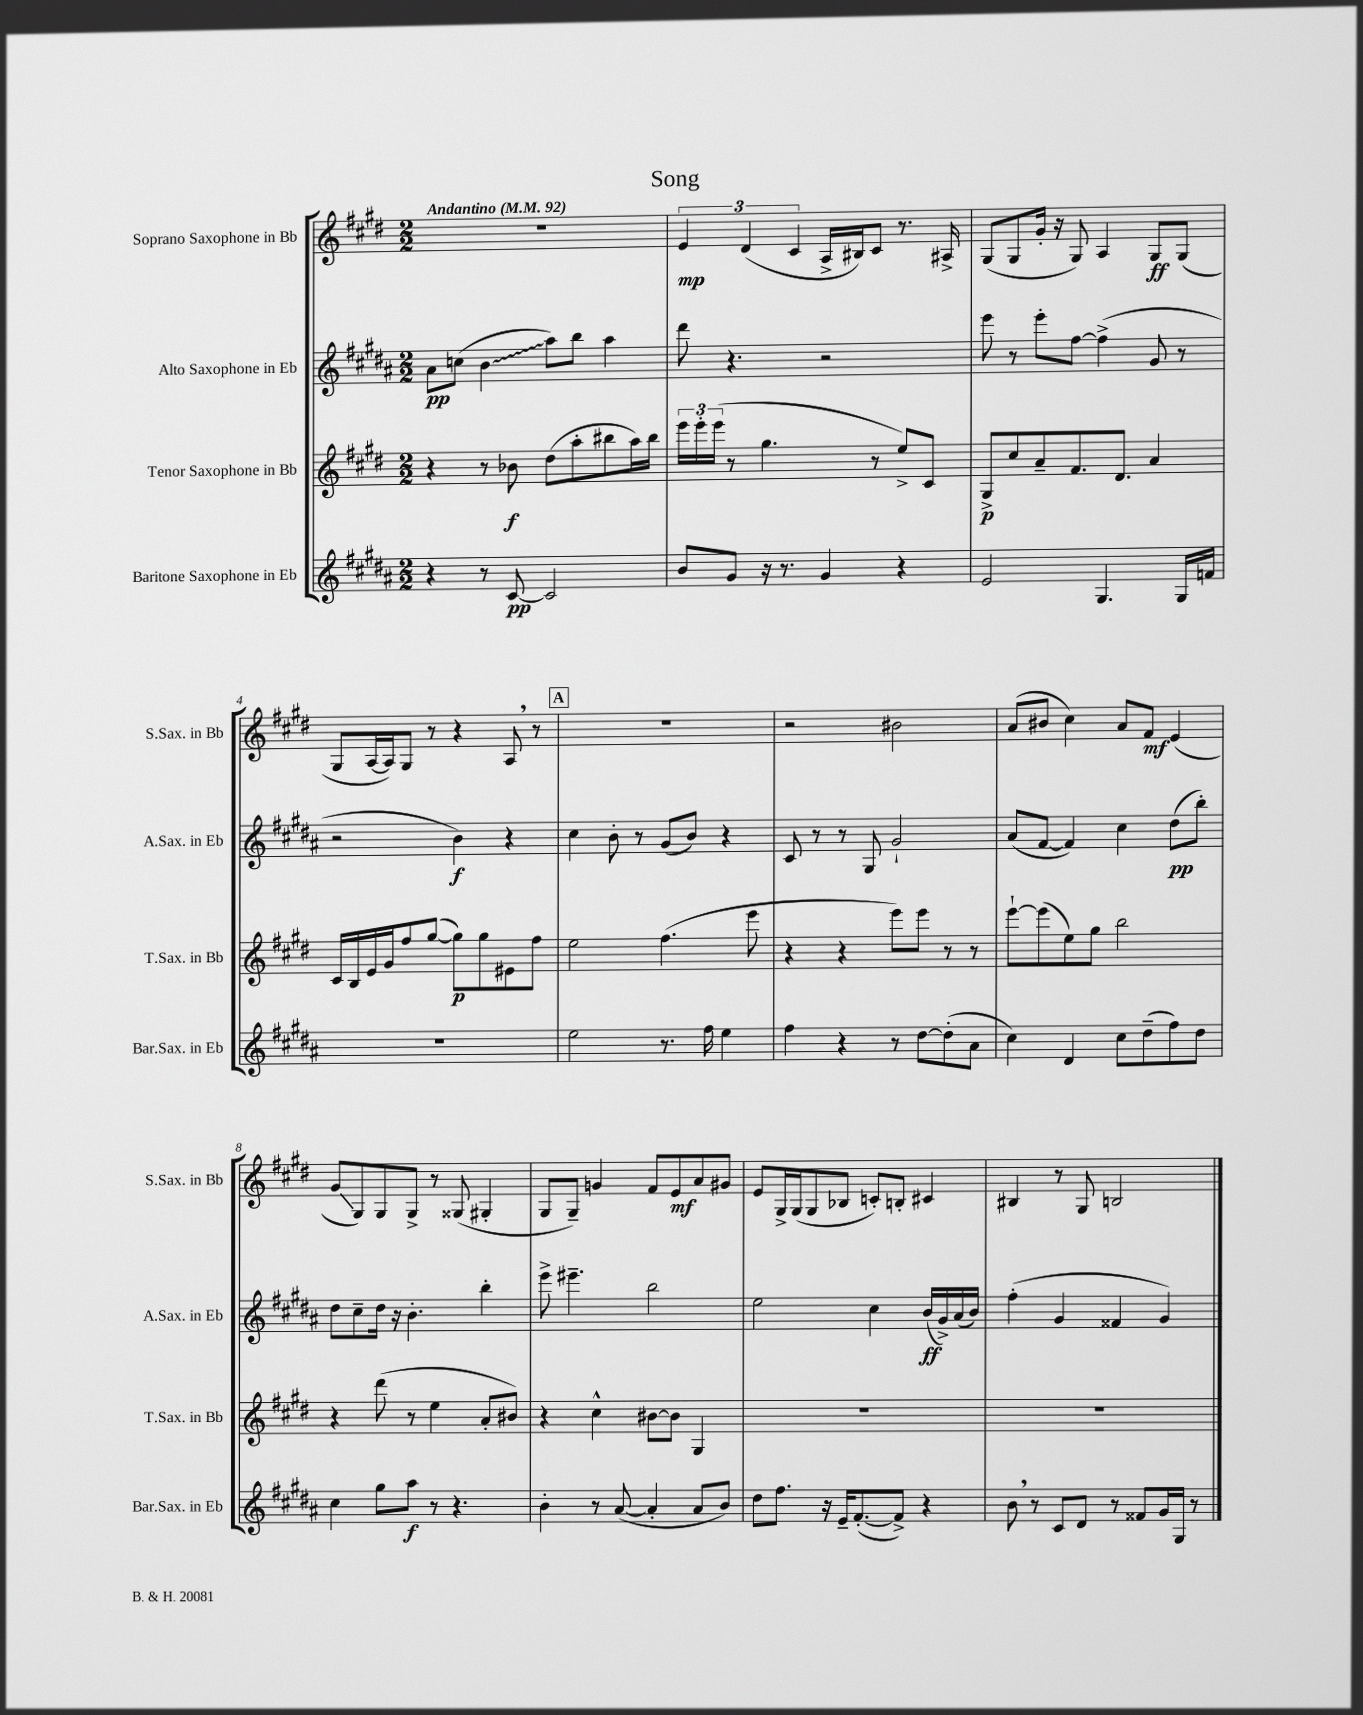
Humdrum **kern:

**kern	**kern	**kern	**kern
*staff4	*staff3	*staff2	*staff1
*clefG2	*clefG2	*clefG2	*clefG2
*k[f#c#g#d#a#]	*k[f#c#g#d#]	*k[f#c#g#d#a#]	*k[f#c#g#d#]
*M2/2	*M2/2	*M2/2	*M2/2
*MM92	*MM92	*MM92	*MM92
4r	4r	8a#	1r
.	.	(8cc	.
8r	8r	4b	.
[8c#	8b-	.	.
2c#]	(8dd#	8aa#)	.
.	8aa'	8bb	.
.	8bb#	4aa#	.
.	16aa)	.	.
.	16bb#	.	.
=	=	=	=
8b	24eee	8ddd#	6e
.	24eee'	.	.
.	(24eee	.	.
8g#	8r	4.r	.
.	.	.	(6d#
16r	4.gg#	.	.
8.r	.	.	.
.	.	.	6c#
4g#	.	2r	16A^
.	.	.	16B#)
.	8r	.	8c#
4r	8ee^)	.	8.r
.	8c#	.	.
.	.	.	16A#^
=	=	=	=
2e	8G#^	8eee	(8G#
.	8cc#	8r	8G#
.	8a~	8eee'	16g#'
.	.	.	16r
.	8.f#	[8ff#	8G#)
4.G#	.	(4ff#^]	4A
.	8.d#	.	.
.	4a	8g#	8G#
16G#	.	8r	(8G#
16f	.	.	.
=	=	=	=
1r	16c#	2r	8G#
.	16B	.	.
.	16e	.	[16A
.	16g#	.	16A])
.	8ff#	.	8G#
.	([8gg#	.	8r
.	8gg#])	4b)	4r
.	8gg#	.	.
.	8e#	4r	8A
.	8ff#	.	8r
=	=	=	=
2ee	2ee	4cc#	1r
.	.	8b'	.
.	.	8r	.
8.r	(4.ff#	(8g#	.
.	.	8b)	.
16ff#	.	.	.
4ee	.	4r	.
.	8eee	.	.
=	=	=	=
4ff#	4r	8c#	2r
.	.	8r	.
4r	4r	8r	.
.	.	8G#	.
8r	8eee)	2g#`	2b#
[8dd#	8eee	.	.
(8dd#']	8r	.	.
8a#	8r	.	.
=	=	=	=
4cc#)	[8eee`	(8a#	(8a
.	(8eee]	[8f#	8b#
4d#	8ee)	4f#])	4cc#)
.	8gg#	.	.
8cc#	2bb	4cc#	8a
(8dd#~	.	.	8f#
8ff#)	.	(8dd#	(4e
8dd#	.	8bb')	.
=	=	=	=
4cc#	4r	8dd#	8g#
.	.	8cc#~	8G#)
8gg#	(8ddd#	16dd#	8G#
.	.	16r	.
8aa#	8r	4.b'	8G#^
8r	4ee	.	8r
4.r	.	.	(8G##
.	8a'	4bb'	4G#'
.	8b#)	.	.
=	=	=	=
4b'	4r	8eee^	8G#
.	.	4.eee#~	8G#~)
8r	4cc#^^	.	4g
([8a#	.	.	.
4a#']	[8b#	2bb	8f#
.	8b#]	.	8e
8a#	4G#	.	8a
8b)	.	.	8g#
=	=	=	=
8dd#	1r	2ee	8e
8.ff#	.	.	16G#^
.	.	.	(16G#
.	.	.	8G#
16r	.	.	.
16e~	.	.	8B-
([8.f#'	.	.	.
.	.	4cc#	8c')
8f#^])	.	.	8B'
4r	.	(16b	4c#
.	.	16g#^)	.
.	.	(16a#	.
.	.	16b)	.
=	=	=	=
8b	1r	(4ff#'	4B#
8r	.	.	.
8c#	.	4g#	8r
8d#	.	.	8G#
8r	.	4f##	2B
8f##	.	.	.
16g#	.	4g#)	.
16G#	.	.	.
8r	.	.	.
==	==	==	==
*-	*-	*-	*-
